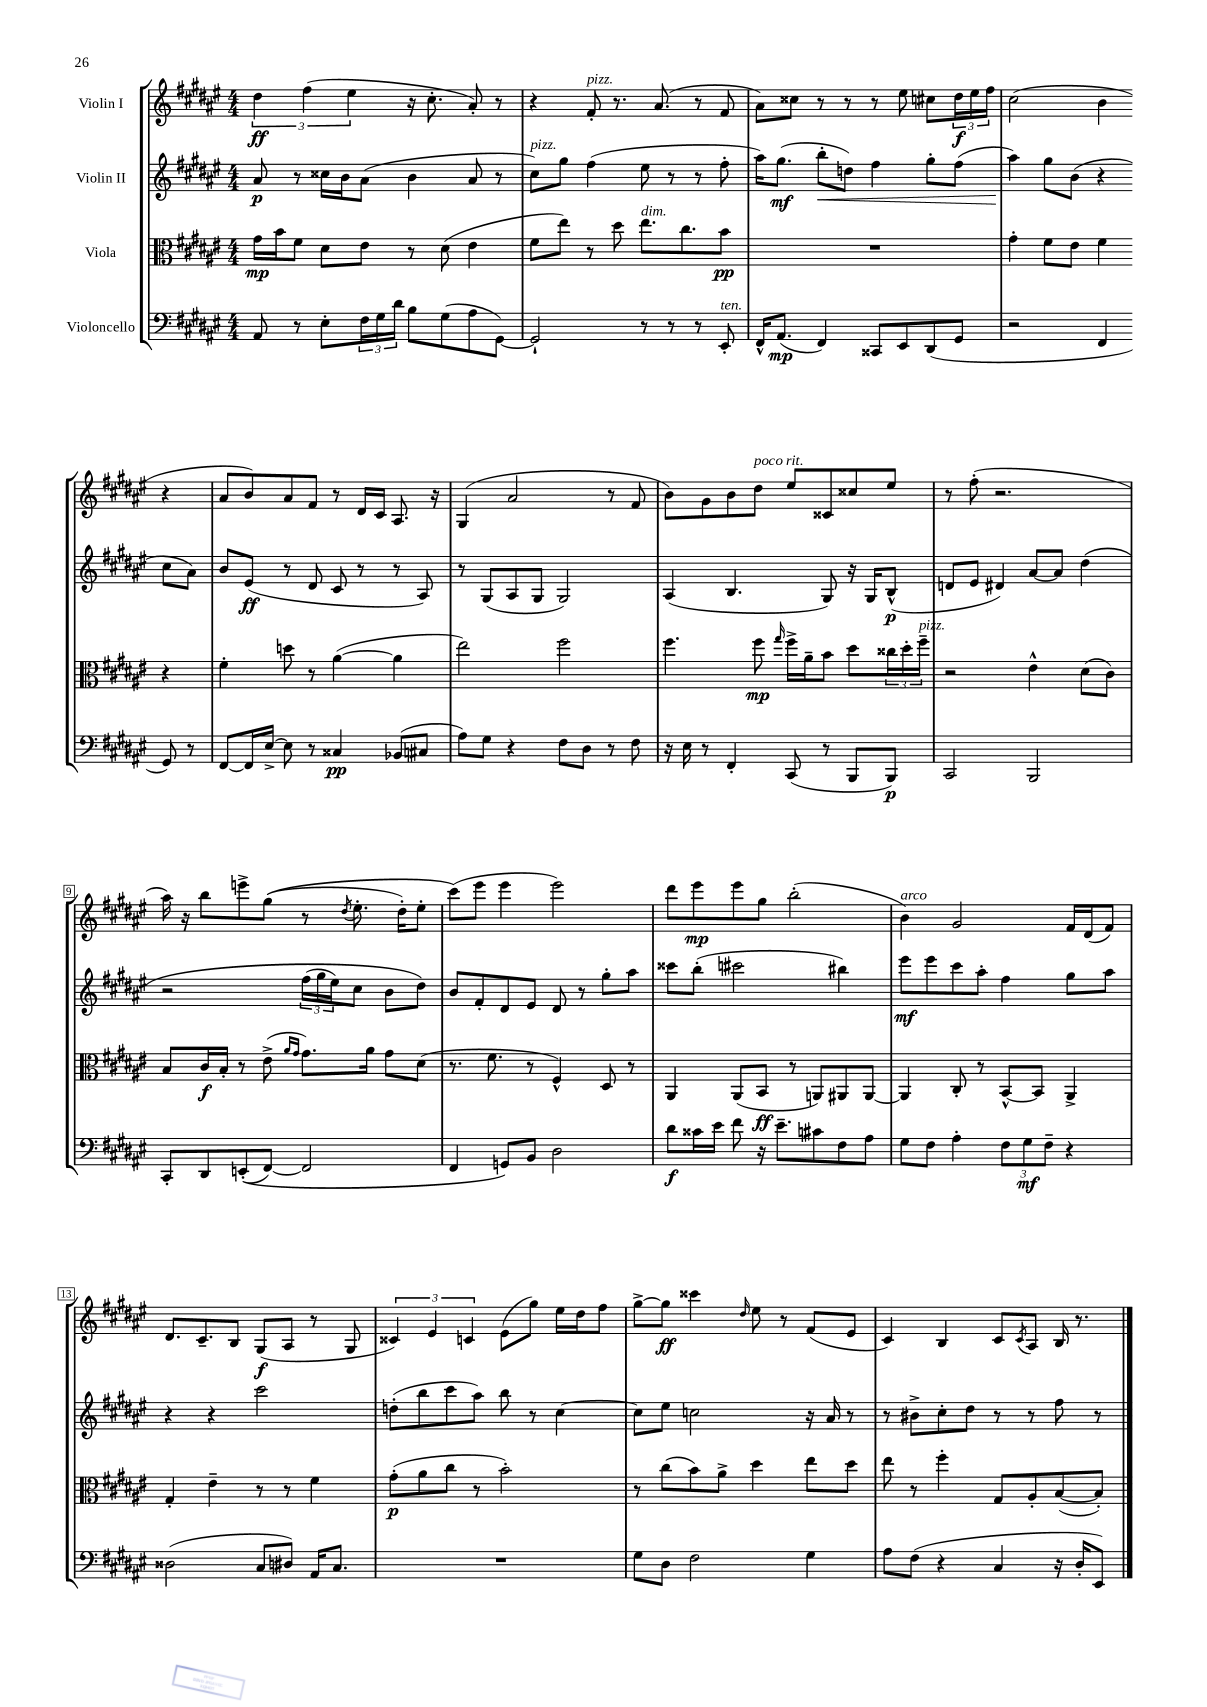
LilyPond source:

<<
\new StaffGroup <<
\new Staff = "s0" \with { instrumentName = "Violin I" } {
    \clef treble \key fis \major \numericTimeSignature \time 4/4
    \tuplet 3/2 { dis''4\ff fis''4( eis''4 } r16 cis''8.-. ais'8-.) r8 |
    r4 fis'8-.^\markup { \italic "pizz." } r8. ais'8.( r8 fis'8 |
    ais'8) cisis''8 r8 r8 r8 eis''8 cis''8 \tuplet 3/2 { dis''16\f eis''16 fis''16 } |
    cis''2( b'4 r4 |
    ais'8 b'8) ais'8 fis'8 r8 dis'16 cis'16 ais8. r16 |
    gis4( ais'2 r8 fis'8 |
    b'8) gis'8 b'8 dis''8^\markup { \italic "poco rit." } eis''8 cisis'8 cisis''8 eis''8 |
    r8 fis''8-.( r2. |
    ais''16) r16 b''8 e'''8-> gis''8(\( r8 \acciaccatura { dis''8 } eis''8.-. dis''16-.) eis''8-. |
    cis'''8(\) eis'''8 eis'''4 eis'''2) |
    dis'''8 eis'''8\mp eis'''8 gis''8 b''2-.( |
    b'4^\markup { \italic "arco" }) gis'2 fis'16 dis'16( fis'8) |
    dis'8. cis'8.-- b8 gis8\f( ais8 r8 gis8 |
    \tuplet 3/2 { cisis'4) eis'4 c'4 } eis'8( gis''8) eis''16 dis''16 fis''8 |
    gis''8~-> gis''8\ff cisis'''4 \grace { dis''16 } eis''8 r8 fis'8( eis'8 |
    cis'4) b4 cis'8 \acciaccatura { cis'8 } ais8 b16 r8. \bar "|." |
}
\new Staff = "s1" \with { instrumentName = "Violin II" } {
    \clef treble \key fis \major \numericTimeSignature \time 4/4
    ais'8\p r8 cisis''16 b'16 ais'8( b'4 ais'8 r8 |
    cis''8^\markup { \italic "pizz." }) gis''8 fis''4( eis''8 r8 r8 fis''8-. |
    ais''16) gis''8.\mf( b''8-.\< d''8) fis''4 gis''8-. fis''8( |
    ais''4\!) gis''8 b'8( r4 cis''8 ais'8) |
    b'8 eis'8\ff( r8 dis'8 cis'8 r8 r8 ais8) |
    r8 gis8( ais8 gis8 gis2) |
    ais4( b4. gis8) r16 gis16 b8-^\p( |
    d'8 eis'8 dis'4) ais'8~ ais'8 dis''4\( |
    r2 \tuplet 3/2 { fis''16( gis''16 eis''16) } cis''8 b'8 dis''8\) |
    b'8 fis'8-. dis'8 eis'8 dis'8 r8 gis''8-. ais''8 |
    cisis'''8 b''8-.( cis'''2 bis''4) |
    eis'''8\mf eis'''8 cis'''8 ais''8-. fis''4 gis''8 ais''8 |
    r4 r4 cis'''2 |
    d''8-.( b''8 cis'''8 ais''8) b''8 r8 cis''4~ |
    cis''8 eis''8 c''2 r16 ais'16 r8 |
    r8 bis'8-> cis''8-. dis''8 r8 r8 fis''8 r8 \bar "|." |
}
\new Staff = "s2" \with { instrumentName = "Viola" } {
    \clef alto \key fis \major \numericTimeSignature \time 4/4
    gis'16\mp b'16 fis'8 dis'8 eis'8 r8 dis'8( eis'4 |
    fis'8 eis''8) r8 dis''8 eis''8.^\markup { \italic "dim." } cis''8. b'8\pp |
    R1 |
    gis'4-. fis'8 eis'8 fis'4 r4 |
    fis'4-. d''8 r8 ais'4~( ais'4 |
    eis''2) fis''2 |
    fis''4. fis''8\mp \grace { gis''16 } fis''16-> ais'16-- b'8 dis''8 \tuplet 3/2 { cisis''16 dis''16-. fis''16--^\markup { \italic "pizz." } } |
    r2 eis'4-^ dis'8( cis'8) |
    b8 cis'16\f b16-. r8 eis'8->( \grace { ais'16 gis'16 } gis'8.) ais'16 gis'8 dis'8( |
    r8. fis'8. r8 fis4-^) dis8 r8 |
    ais,4 ais,8( b,8\ff r8 a,8) ais,8 ais,8~ |
    ais,4 cis8-. r8 b,8~-^ b,8 ais,4-> |
    gis4-. eis'4-- r8 r8 fis'4 |
    gis'8-.\p( ais'8 cis''8 r8 b'2-.) |
    r8 cis''8( b'8) ais'8-> dis''4 eis''8 dis''8 |
    eis''8 r8 fis''4-. gis8 ais8-. b8~( b8-.) \bar "|." |
}
\new Staff = "s3" \with { instrumentName = "Violoncello" } {
    \clef bass \key fis \major \numericTimeSignature \time 4/4
    ais,8 r8 eis8-. \tuplet 3/2 { fis16 gis16 dis'16 } b8 gis8( ais8 gis,8~) |
    gis,2-! r8 r8 r8 eis,8-.^\markup { \italic "ten." } |
    fis,16-^ ais,8.\mp( fis,4) cisis,8 eis,8 dis,8( gis,8 |
    r2 fis,4 gis,8) r8 |
    fis,8~ fis,16 eis16~-> eis8 r8 cisis4\pp bes,8( cis8 |
    ais8) gis8 r4 fis8 dis8 r8 fis8 |
    r16 eis16 r8 fis,4-. cis,8( r8 b,,8 b,,8\p) |
    cis,2 b,,2 |
    cis,8-. dis,8 e,8-.(\( fis,8~) fis,2 |
    fis,4 g,8\) b,8 dis2 |
    dis'8\f cisis'16 eis'16 fis'8 r16 eis'8.-- cis'8 fis8 ais8 |
    gis8 fis8 ais4-. \tuplet 3/2 { fis8 gis8\mf fis8-- } r4 |
    disis2( cis8 dis8) ais,16 cis8. |
    R1 |
    gis8 dis8 fis2 gis4 |
    ais8 fis8( r4 cis4 r16 dis16-. eis,8) \bar "|." |
}
>>
>>
\layout { \context { \Score \override BarNumber.stencil = #(make-stencil-boxer 0.1 0.3 ly:text-interface::print) } }
